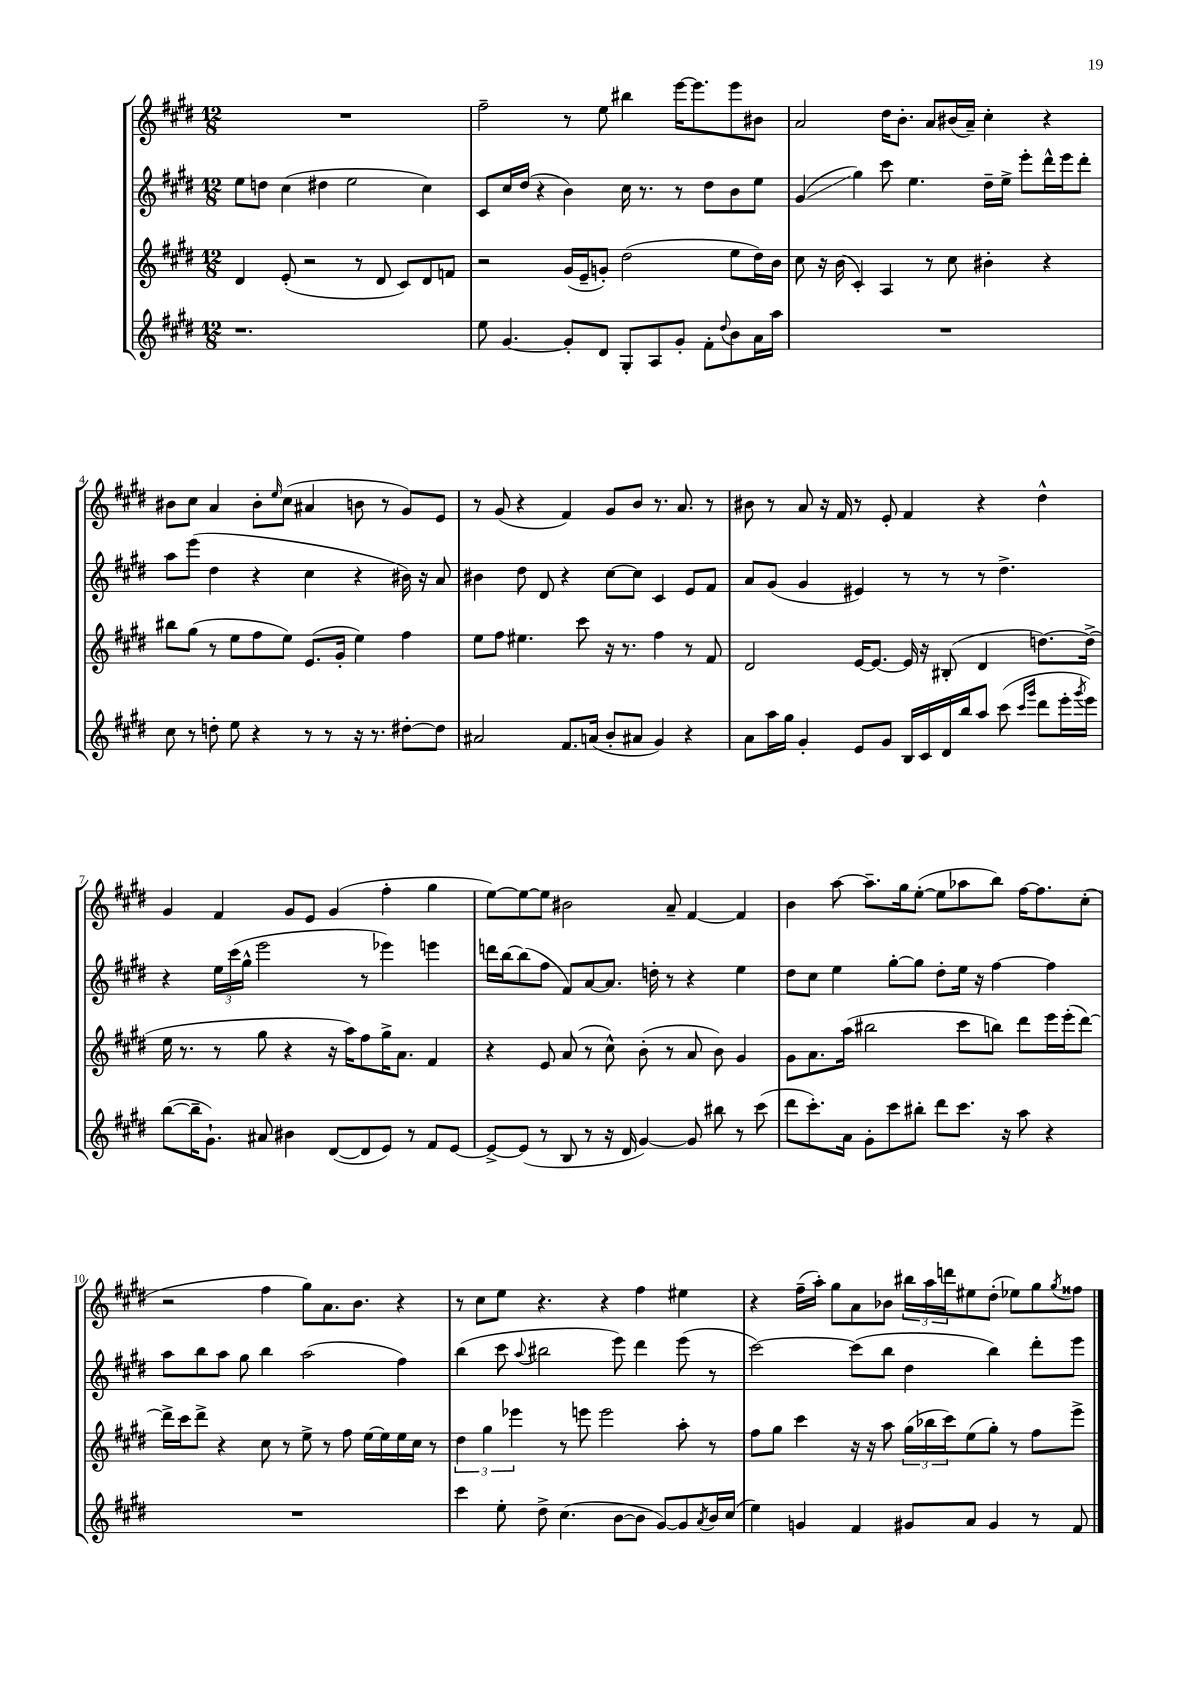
<<
\new StaffGroup <<
\new Staff = "s0" {
    \clef treble \key e \major \numericTimeSignature \time 12/8
    R1. |
    fis''2-- r8 e''8 bis''4 e'''16~ e'''8. e'''8 bis'8 |
    a'2 dis''16 b'8.-. a'8 bis'16( a'16--) cis''4-. r4 |
    bis'8 cis''8 a'4 bis'8-. \grace { e''16 } cis''8( ais'4 b'8 r8 gis'8) e'8 |
    r8 gis'8( r4 fis'4) gis'8 b'8 r8. a'8. r8 |
    bis'8 r8 a'8 r16 fis'16 r8 e'8-. fis'4 r4 dis''4-^ |
    gis'4 fis'4 gis'8 e'8 gis'4( fis''4-. gis''4 |
    e''8~) e''8~ e''8 bis'2 a'8-- fis'4~ fis'4 |
    b'4 a''8~ a''8.-- gis''16 e''8~-.( e''8 aes''8 b''8) fis''16~ fis''8. cis''8-.( |
    r2 fis''4 gis''8) a'8. b'8. r4 |
    r8 cis''8 e''8 r4. r4 fis''4 eis''4 |
    r4 fis''16--( a''16-.) gis''8 a'8 bes'8 \tuplet 3/2 { bis''16 a''16 d'''16 } eis''8 dis''8-.( ees''8) gis''8 \acciaccatura { gis''8 } fisis''8 \bar "|." |
}
\new Staff = "s1" {
    \clef treble \key e \major \numericTimeSignature \time 12/8
    e''8 d''8 cis''4( dis''4 e''2 cis''4) |
    cis'8 cis''16 dis''16( r4 b'4) cis''16 r8. r8 dis''8 b'8 e''8 |
    gis'4\glissando( gis''4) cis'''8 e''4. dis''16-- e''16-> e'''8-. dis'''16-^ e'''16 dis'''8-. |
    a''8 e'''8( dis''4 r4 cis''4 r4 bis'16) r16 a'8 |
    bis'4 dis''8 dis'8 r4 cis''8~ cis''8 cis'4 e'8 fis'8 |
    a'8 gis'8( gis'4 eis'4) r8 r8 r8 dis''4.-> |
    r4 \tuplet 3/2 { e''16 cis'''16( gis''16-^ } e'''2 r8 ees'''4) e'''4 |
    d'''16 b''16~ b''8( fis''8 fis'8) a'8~ a'8. d''16-. r8 r4 e''4 |
    dis''8 cis''8 e''4 gis''8~-. gis''8 dis''8-. e''16 r16 fis''4~ fis''4 |
    a''8 b''8 a''8 gis''8 b''4 a''2( fis''4) |
    b''4( cis'''8 \appoggiatura { a''8 } bis''2 e'''8) dis'''4 e'''8( r8 |
    cis'''2~) cis'''8( b''8 dis''4 b''4) dis'''8-. e'''8 \bar "|." |
}
\new Staff = "s2" {
    \clef treble \key e \major \numericTimeSignature \time 12/8
    dis'4 e'8-.( r2 r8 dis'8 cis'8) dis'8 f'8 |
    r2 gis'16( e'16-- g'8-.) dis''2( e''8 dis''16) b'16 |
    cis''8 r16 b'16( cis'4-.) a4 r8 cis''8 bis'4-. r4 |
    bis''8 gis''8( r8 e''8 fis''8 e''8) e'8.( gis'16-. e''4) fis''4 |
    e''8 fis''8 eis''4. cis'''8 r16 r8. fis''4 r8 fis'8 |
    dis'2 e'16~ e'8.~ e'16 r16 bis8-.( dis'4 d''8.~) d''16->( |
    e''16 r8. r8 gis''8 r4 r16 a''16) fis''8 gis''16-> a'8. fis'4 |
    r4 e'8 a'8( r8 cis''8-^) b'8-.( r8 a'8 b'8) gis'4 |
    gis'8 a'8. a''16( bis''2 cis'''8 b''8) dis'''8 e'''16 e'''16-.( dis'''8~) |
    dis'''16-> cis'''16 dis'''8-> r4 cis''8 r8 e''8-> r8 fis''8 e''16~ e''16 e''16 cis''16 r8 |
    \tuplet 3/2 { dis''4 gis''4 ees'''4 } r8 e'''8 e'''2 a''8-. r8 |
    fis''8 gis''8 cis'''4 r16 r16 a''8 \tuplet 3/2 { gis''16( bes''16 cis'''16) } e''8( gis''8-.) r8 fis''8 e'''8-> \bar "|." |
}
\new Staff = "s3" {
    \clef treble \key e \major \numericTimeSignature \time 12/8
    r1. |
    e''8 gis'4.~ gis'8-. dis'8 gis8-. a8 gis'8-. fis'8-. \appoggiatura { dis''8 } b'8 a'16 a''16 |
    R1. |
    cis''8 r8 d''8-. e''8 r4 r8 r8 r16 r8. dis''8~-. dis''8 |
    ais'2 fis'8. a'16( b'8-. ais'8 gis'4) r4 |
    a'8 a''16 gis''16 gis'4-. e'8 gis'8 b16 cis'16 dis'16 b''16 a''8 cis'''8( \grace { cis'''16 gis'''16 } dis'''8 e'''16-. \acciaccatura { gis'''8 } e'''16) |
    b''8~( b''16-- gis'8.-!) ais'8 bis'4 dis'8~( dis'8 e'8) r8 fis'8 e'8~ |
    e'8~-> e'8( r8 b8 r8 r16 dis'16 gis'4~) gis'8 bis''8 r8 cis'''8( |
    dis'''8 cis'''8.-.) a'16 gis'8-. cis'''8 bis''8-. dis'''8 cis'''8. r16 a''8 r4 |
    R1. |
    cis'''4 e''8-. dis''8-> cis''4.( b'8~ b'8 gis'8~) gis'8 \acciaccatura { a'8 } b'16 cis''16( |
    e''4) g'4 fis'4 gis'8 a'8 gis'4 r8 fis'8 \bar "|." |
}
>>
>>
